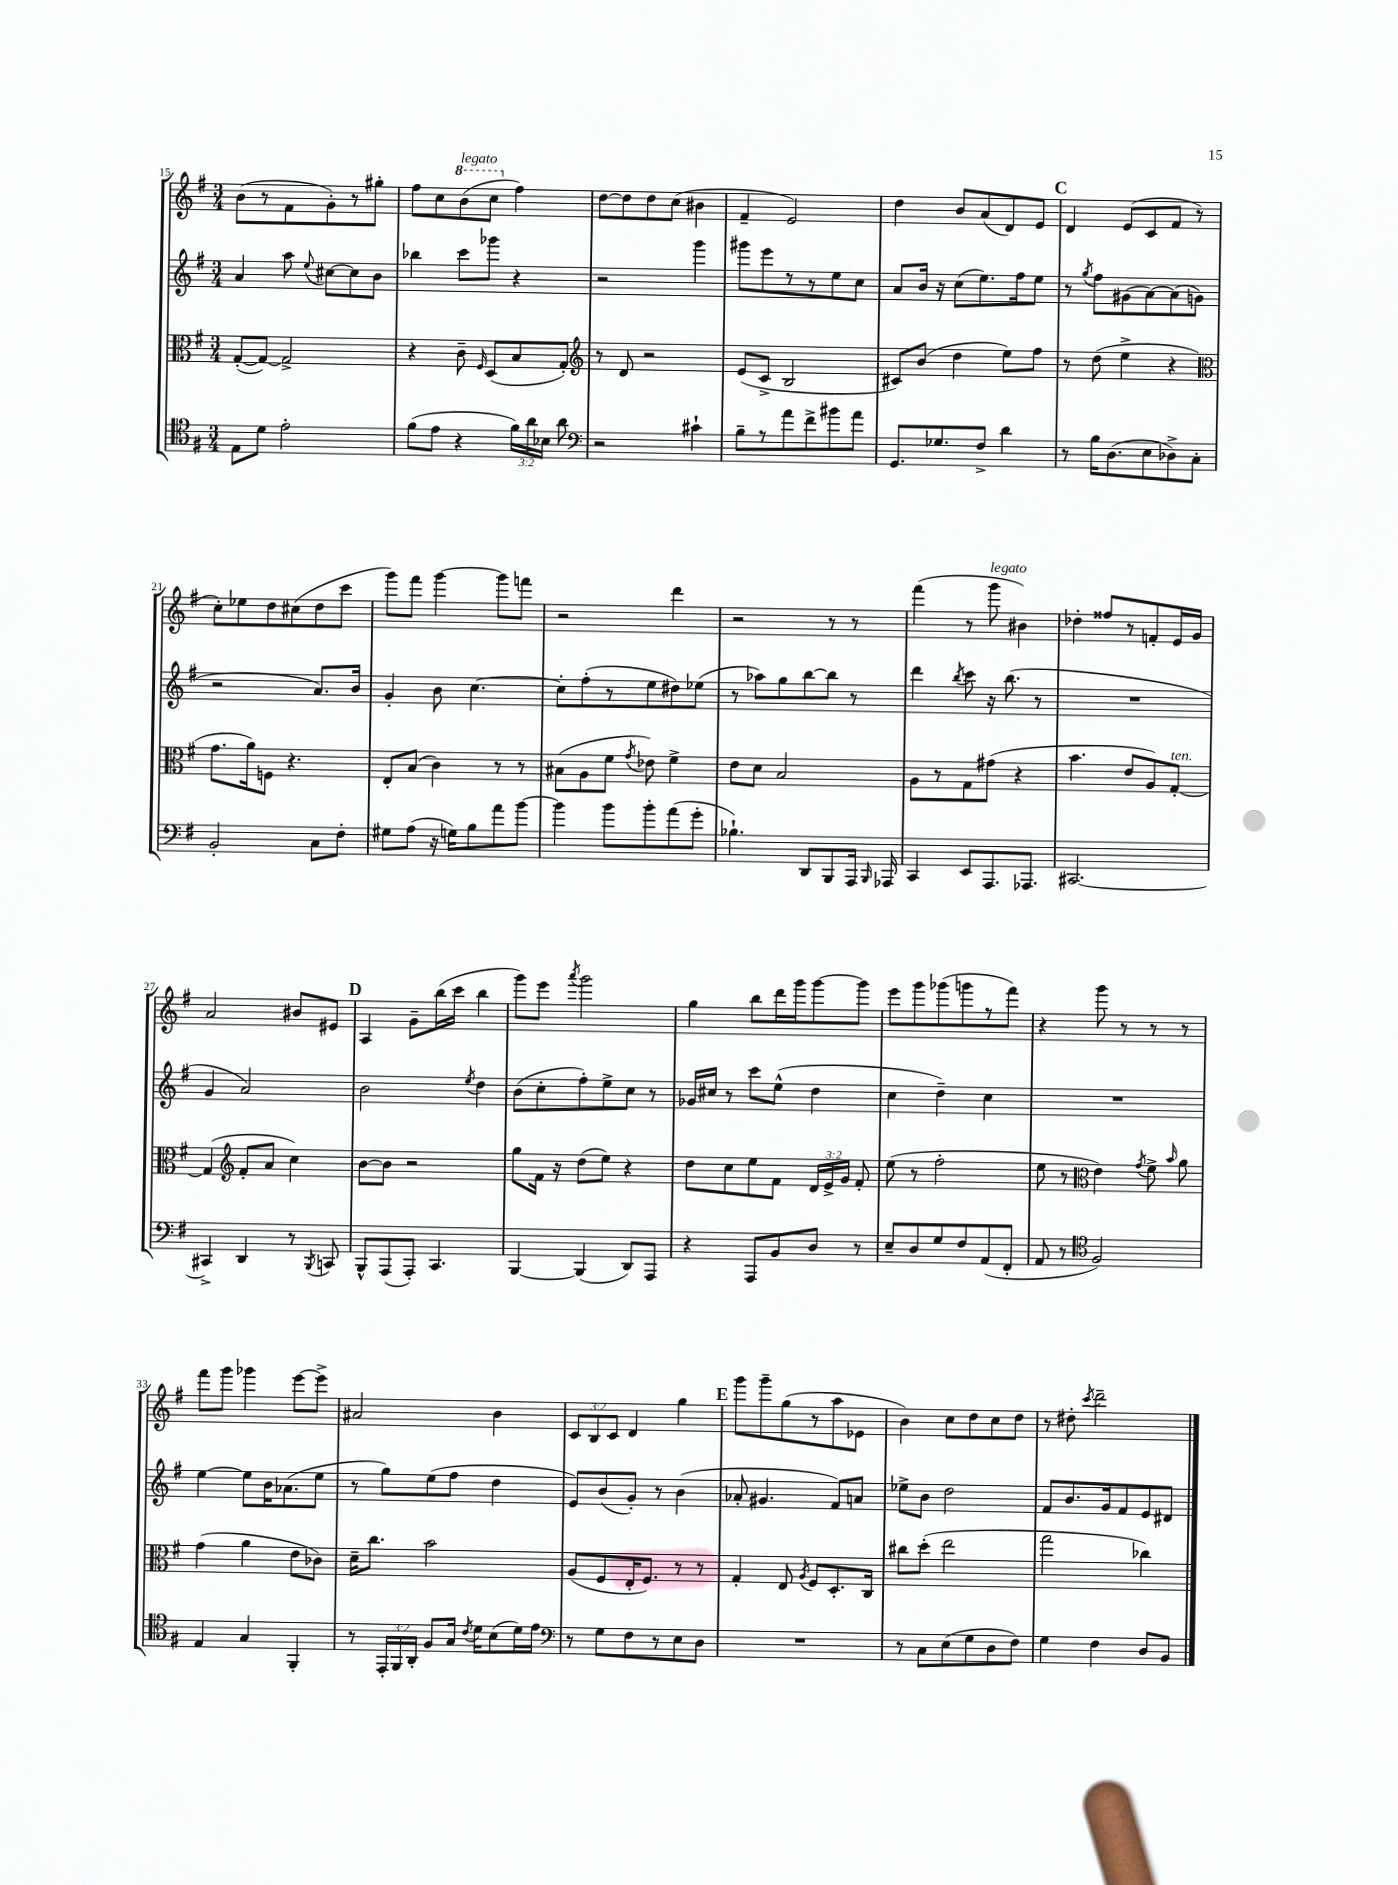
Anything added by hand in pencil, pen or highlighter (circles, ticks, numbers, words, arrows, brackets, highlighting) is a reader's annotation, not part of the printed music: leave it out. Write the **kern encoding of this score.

**kern	**kern	**kern	**kern
*staff4	*staff3	*staff2	*staff1
*clefC4	*clefC3	*clefG2	*clefG2
*k[f#]	*k[f#]	*k[f#]	*k[f#]
*M3/4	*M3/4	*M3/4	*M3/4
8E\L	([8G'/L	4a/	(8b\L
8d\J	8G/_J)	.	8r
2e'\	2G^/]	8aa\	8f#\
.	.	8qqee/	.
.	.	[8cc#\L	8g'\)
.	.	8cc#\]	8r
.	.	8b\J	8gg#'\J
=	=	=	=
(8f#\L	4r	4bb-\	8ff#\L
8e\J	.	.	8cc\
4r	8c~\	8ccc\L	(8bb\
.	16qqF#/	.	.
.	(8D/L	8ggg-\J	8ccc\J
24f#\LL)	8B/	4r	4ff#\)
24a\	.	.	.
24B-\JJ	.	.	.
8a\	8G'/J)	.	.
=	=	=	=
*clefF4	*clefG2	*	*
2r	8r	2r	[8dd\L
.	8d/	.	8dd\]
.	2r	.	8dd\
.	.	.	(8cc\J
4c#`\	.	4ggg\	4b#\
=	=	=	=
8B~\L	(8e/L	8ggg#\L	4f#~/
8r	8c^/J	8eee\	.
8a\	2B/	8r	2e/)
8f#^\	.	8r	.
8b#\	.	8ee\	.
8a\J	.	8cc\J	.
=	=	=	=
8.GG/L	8c#/L)	8a/L	4dd\
.	(8b/J	16b/Jk	.
8.G-/	.	16r	.
.	4dd\	(8cc\L	8b/L
8F#^/J	.	8.ee\)	(8a/
4d\	8ee\L)	.	8d/)
.	.	16ff#\k	.
.	8ff#\J	8ee\J	8e/J
=	=	=	=
8r	8r	8r	4d/
.	.	8qgg/	.
16B\LK	(8dd\	8ff#\L	.
(8.D\	.	.	.
.	4ee^\	(8g#\	(8e/L
8E\	.	[8a\)	8c/
8D-^\)	4r	(8a\]	8f#/J
8C'\J	.	8g\J	8r
=	=	=	=
*	*clefC3	*	*
2BB'/	8.g\L	2r	8cc'\L)
.	.	.	8ee-\
.	16a\k)	.	.
.	8F\J	.	8dd\
.	4.r	.	(8cc#\
8C\L	.	8.a/L)	8dd\
8F#'\J	.	.	8ccc\J
.	.	16b/Jk	.
=	=	=	=
8G#\L	8E'/L	4g'/	8ggg\L)
(8A\J	(8B/J	.	8fff#\J
16r	4c\)	8b\	[4ggg\
16G\LK)	.	.	.
8B\	.	[4.cc\	.
8a\	8r	.	8ggg\]L
[8b\J	8r	.	8fff\J
=	=	=	=
4b\]	(8B#\L	8cc'\]L	2r
.	8A\	(8ff#'\	.
8b\L	8f#\J	8r	.
.	8qg/	.	.
8b'\	8e-\)	8ee\	.
(8a\	4f#^\	8dd#\)	4ddd\
8g'\J	.	(8ee-\J	.
=	=	=	=
4.B-`\)	8e\L	8r	2r
.	8d\J	8aa-\L)	.
.	2B/	8gg\	.
8DD/L	.	[8bb\	.
8BBB/	.	8bb\]J	8r
16AAA/Jk	.	8r	8r
16qqBBB/	.	.	.
16AAA-/	.	.	.
=	=	=	=
4CC/	8A\L	4ddd\	(4fff#\
.	8r	.	.
.	.	8qbb/	.
8EE/L	8G\	8ccc\	8r
8.AAA/	(8g#\J	16r	8ggg\
.	.	(8.bb\	.
.	4r	.	4b#\)
8.AAA-/J	.	.	.
.	.	8r	.
=	=	=	=
[2.CC#/	4.b\	2.r	4dd-'\
.	.	.	8ff##/L
.	8e/L	.	8r
.	8A/)	.	8f'/
.	[8G'/J	.	16e/L
.	.	.	16g/JJ
=	=	=	=
4CC#^/]	(4G/]	4g/	2a/
*	*clefG2	*	*
4DD/	8f#'/L	2a/)	.
.	8a/J	.	.
8r	4cc\)	.	8b#/L
8qBBB/	.	.	.
8CC/	.	.	8e#/J
=	=	=	=
8BBB^^/L	[8b\L	2b\	4A/
(8AAA/	8b\]J	.	.
8AAA'/J)	2r	.	8g~\L
4.CC/	.	.	(16bb\L
.	.	.	16ccc\JJ
.	.	8qee/	.
.	.	4dd\	4bb\
=	=	=	=
[4BBB/	8gg\L	(8b\L	8ggg\L)
.	16f#\Jk	8cc'\	8eee\J
.	16r	.	.
.	.	.	8qaaa/
(4BBB/]	(8dd\L	8ff#'\)	2ggg\
.	8ee\J)	8ee^\	.
8DD/L)	4r	8cc\J	.
8AAA/J	.	8r	.
=	=	=	=
4r	8dd\L	16g-/LL	4gg\
.	.	16cc#/JJ	.
.	8cc\	8r	.
8AAA/L	8ee\	8ccc\L	8bb\L
8BB/	8f#\J	(8ee^^\J	16ddd\L
.	.	.	16ggg\J
8D/J	24d/LL	4dd\	[8ggg\
.	24e^/	.	.
.	24g/JJ	.	.
8r	8f#'/	.	8ggg\]J
=	=	=	=
8E~/L	(8ee\	4cc\	8eee\L
8D/	8r	.	8ggg\
8G/	2ff#'\	4dd~\)	(8ggg-\
8F#/	.	.	8ggg\
(8AA/	.	4cc\	8r
8FF#'/J	.	.	8fff#\J)
=	=	=	=
8AA/	8ee\	2.r	4r
8r	8r	.	.
*clefC4	*clefC3	*	*
2F#/)	4e\)	.	8ggg\
.	.	.	8r
.	8qg/	.	.
.	8f#^\	.	8r
.	16qqb/	.	.
.	8a\	.	8r
=	=	=	=
4E/	(4g\	[4ee\	8fff#\L
.	.	.	8ggg\J
4G/	4a\	8ee\]L	4ggg-\
.	.	16b\K	.
.	.	(8.a-\	.
4FF#'/	8e\L	.	[8eee\L
.	8c-\J)	8ee\J	8eee^\]J
=	=	=	=
8r	16d~\LK	8r	2a#/
.	8.cc\J	.	.
24EE'/LL	.	8gg\L)	.
24FF#/	.	.	.
24AA'/JJ	.	.	.
8F#/L	2b\	(8ee\	.
16G/Jk	.	8ff#\J	.
8qc/	.	.	.
16d\LK	.	.	.
(8B\	.	4dd\	4b\
16d\L)	.	.	.
16e\JJ	.	.	.
=	=	=	=
*clefF4	*	*	*
8r	(8A/L	8e/L)	12c/L
.	.	.	12B/
8G\L	8F#/	(8b/	.
.	.	.	12c/J
8F#\	16E'/K	8g'/J)	4d/
.	8.F#/J)	.	.
8r	.	8r	.
8E\	8r	(4b\	4gg\
8D\J	8r	.	.
=	=	=	=
2.r	4G'/	8a-'/	8ggg\L
.	.	4.g#/	8ggg~\
.	8E/	.	(8gg\
.	8qA/	.	.
.	8F#/L	.	8r
.	8.D'/	8f#/L)	8aa\
.	.	8a/J	8e-\J
.	16C/Jk	.	.
=	=	=	=
8r	8cc#\L	8ee-^\L	4b\)
8C\L	(8dd'\J	8b\J	.
(8E\	2ee\	2dd\	8cc\L
8G\	.	.	8dd\
8D\	.	.	8cc\
8F#\J)	.	.	8dd\J
=	=	=	=
4G\	2gg\	8f#/L	8r
.	.	8.b/	8dd#'\
.	.	.	8qccc/
4F#\	.	.	2ddd~\
.	.	16g/k	.
.	.	8f#/	.
8D/L	4cc-\)	8e/	.
8BB/J	.	8d#/J	.
==	==	==	==
*-	*-	*-	*-
